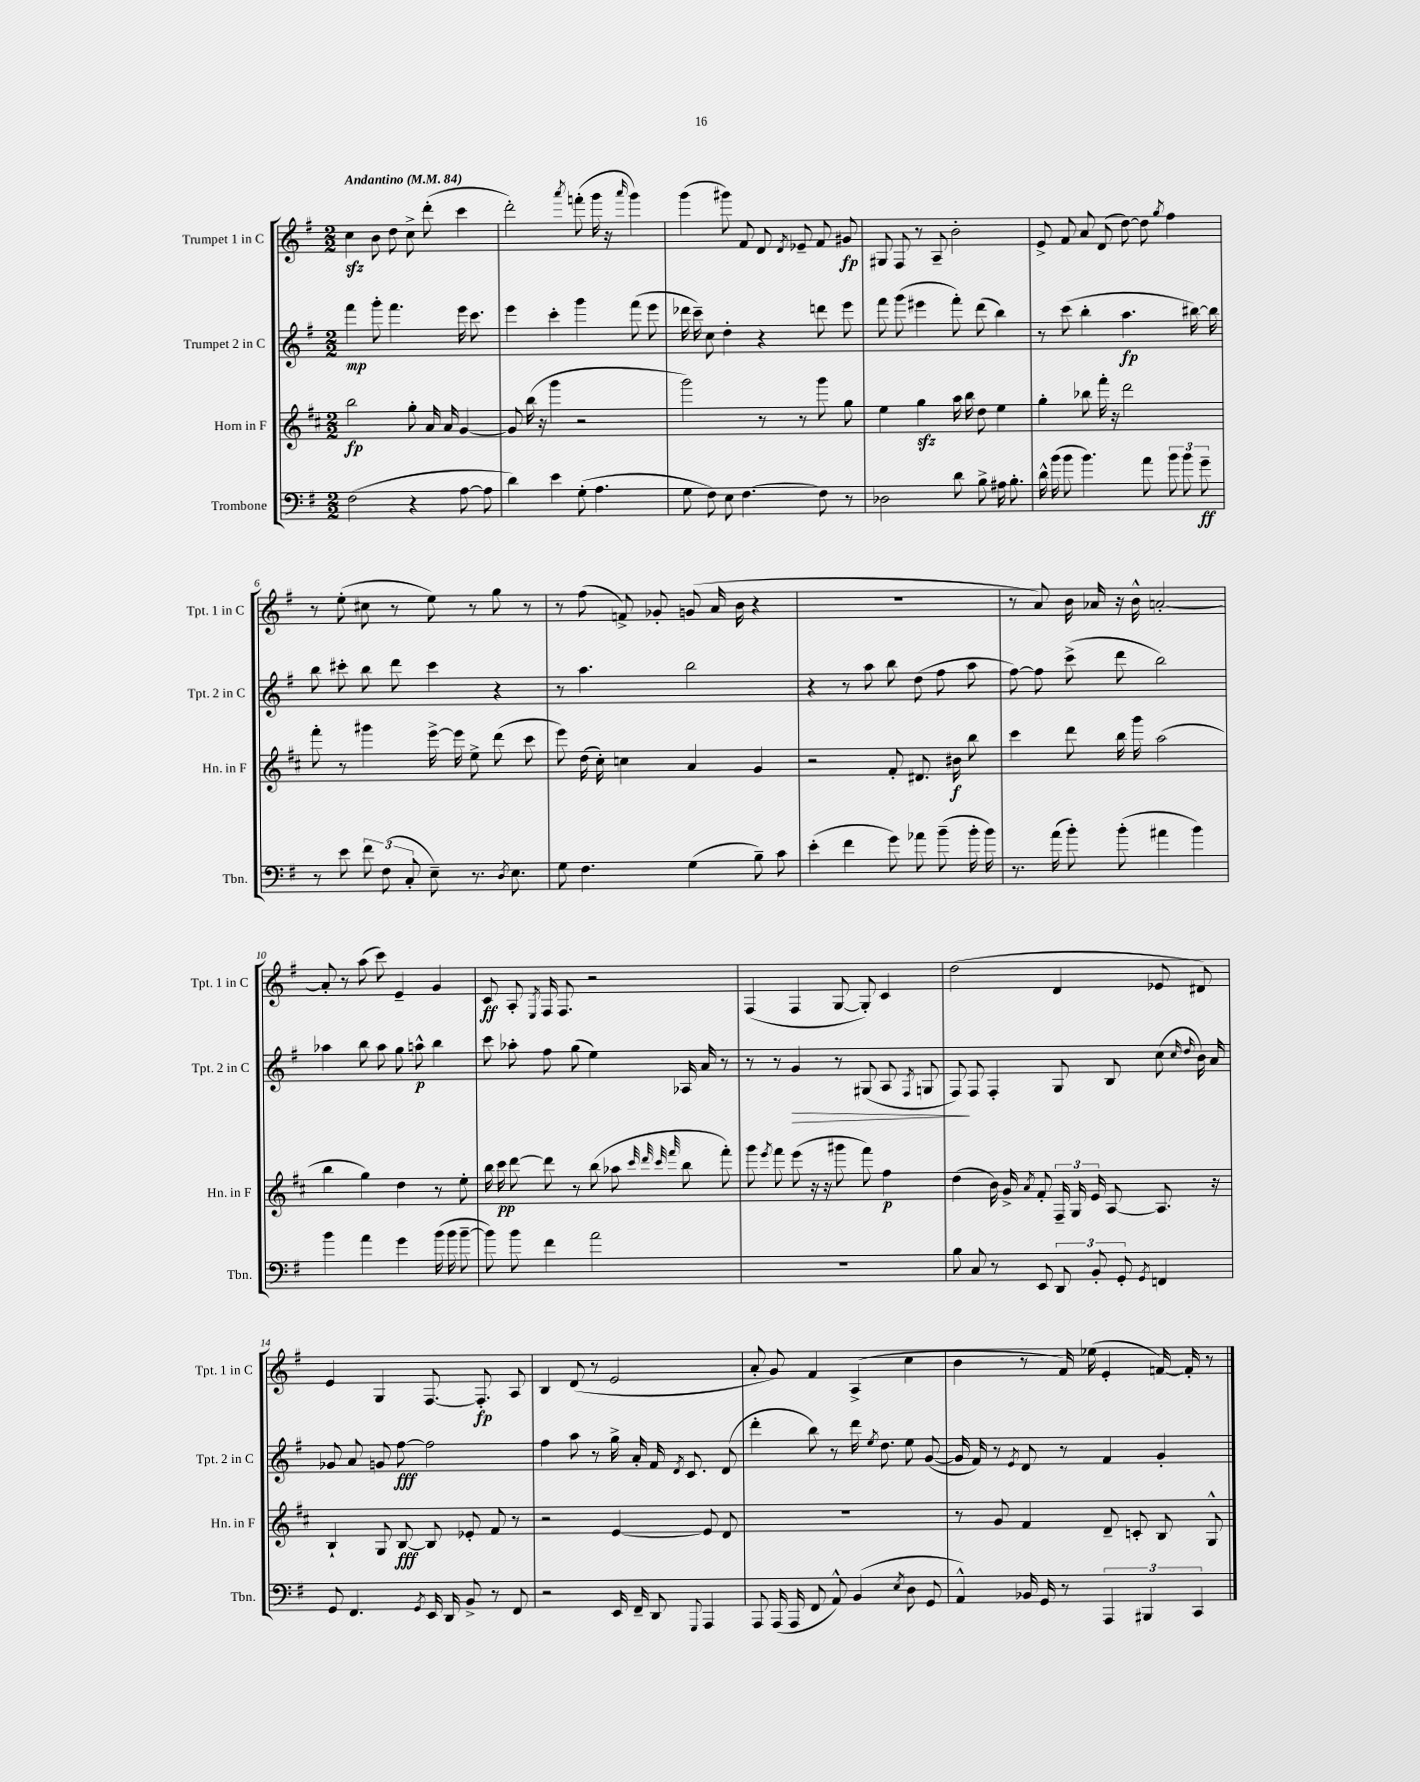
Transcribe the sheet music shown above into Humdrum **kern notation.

**kern	**dynam	**kern	**dynam	**kern	**dynam	**kern	**dynam
*part4	*part4	*part3	*part3	*part2	*part2	*part1	*part1
*staff4	*staff4	*staff3	*staff3	*staff2	*staff2	*staff1	*staff1
*I"Trombone	*	*I"Horn in F	*	*I"Trumpet 2 in C	*	*I"Trumpet 1 in C	*
*I'Tbn.	*	*I'Hn. in F	*	*I'Tpt. 2 in C	*	*I'Tpt. 1 in C	*
*clefF4	*	*clefG2	*	*clefG2	*	*clefG2	*
*k[f#]	*	*k[f#c#]	*	*k[f#]	*	*k[f#]	*
*M2/2	*	*M2/2	*	*M2/2	*	*M2/2	*
*MM84	*	*MM84	*	*MM84	*	*MM84	*
=1	=1	=1	=1	=1	=1	=1	=1
!	!	!	!	!	!	!LO:TX:a:B:t=Andantino	!
(2F#\	.	2bb\	fp	4fff#\	mp	4cczz\	.
.	.	.	.	8ggg'\	.	8b\	.
.	.	.	.	4.fff#\	.	8dd\	.
4r	.	8gg'\	.	.	.	8cc^\	.
.	.	16a/	.	.	.	(8ddd'\	.
.	.	16a/	.	.	.	.	.
[8A\	.	[4g/	.	16eee\	.	4ccc\	.
.	.	.	.	8.ccc\	.	.	.
8A\]	.	.	.	.	.	.	.
=2	=2	=2	=2	=2	=2	=2	=2
4d\)	.	8g/]	.	4eee\	.	2ddd'\)	.
.	.	(16bb\	.	.	.	.	.
.	.	16r	.	.	.	.	.
4e\	.	4ggg\	.	4ccc'\	.	.	.
.	.	.	.	.	.	8qaaa/	.
(8G'\	.	2r	.	4ggg\	.	(8fffn'\	.
4.A\	.	.	.	.	.	16ggg\	.
.	.	.	.	.	.	16r	.
.	.	.	.	.	.	16qqaaa/	.
.	.	.	.	(8fff#\	.	4ggg\)	.
.	.	.	.	8eee\	.	.	.
=3	=3	=3	=3	=3	=3	=3	=3
8G\	.	2ggg\)	.	16ddd-X\	.	(4ggg\	.
.	.	.	.	16ccc~\)	.	.	.
8F#\)	.	.	.	8cc\	.	.	.
8E\	.	.	.	4dd'\	.	8ggg#X\)	.
[4.F#\	.	.	.	.	.	8f#/	.
.	.	8r	.	4r	.	8d/	.
.	.	.	.	.	.	8qd/	.
.	.	8r	.	.	.	8e-X~/	.
8F#\]	.	8ggg\	.	8dddn\	.	8f#/	.
8r	.	8gg\	.	8eee\	.	8g#X/	fp
=4	=4	=4	=4	=4	=4	=4	=4
2D-X\	.	4ee\	.	8fff#\	.	8G#X/	.
.	.	.	.	(8ggg\	.	8F#/	.
.	.	4ggzz\	.	4eee#X\	.	8r	.
.	.	.	.	.	.	8A~/	.
8d\	.	16aa\	.	8fff#'\)	.	2b'\	.
.	.	16bb\	.	.	.	.	.
8B^\	.	8dd\	.	(8ddd\	.	.	.
16A#X\	.	4ee\	.	4bb\)	.	.	.
8.B'\	.	.	.	.	.	.	.
=5	=5	=5	=5	=5	=5	=5	=5
16d^^\	.	4gg'\	.	8r	.	8e^/	.
(16b\	.	.	.	.	.	.	.
8b\	.	.	.	(8ccc\	.	8f#/	.
4.b\)	.	8bb-X\	.	4bb'\	.	8a/	.
.	.	16fff#'\	.	.	.	(8d/	.
.	.	16r	.	.	.	.	.
.	.	2ddd\	.	4.aa\	fp	[8dd\)	.
8a\	.	.	.	.	.	8dd\]	.
.	.	.	.	.	.	8qgg/	.
12b\	.	.	.	.	.	4ff#\	.
12b\	.	.	.	.	.	.	.
.	.	.	.	[16bb#X\)	.	.	.
12g~\	ff	.	.	.	.	.	.
.	.	.	.	16bb#\]	.	.	.
!!LO:LB:g=z
=6	=6	=6	=6	=6	=6	=6	=6
8r	.	8fff#'\	.	8bb\	.	8r	.
8e\	.	8r	.	8ccc#X'\	.	(8ee'\	.
12f#\	.	4ggg#X\	.	8bb\	.	8cc#X\	.
(12F#\	.	.	.	.	.	.	.
.	.	.	.	8ddd\	.	8r	.
12C'/	.	.	.	.	.	.	.
8E~\)	.	[16eee^\	.	4ccc#\	.	8ee\)	.
.	.	16eee\]	.	.	.	.	.
8.r	.	8ee^\	.	.	.	8r	.
.	.	(8ddd\	.	4r	.	8gg\	.
8qD/	.	.	.	.	.	.	.
8.E\	.	.	.	.	.	.	.
.	.	8ccc#\	.	.	.	8r	.
=7	=7	=7	=7	=7	=7	=7	=7
8G\	.	8eee\)	.	8r	.	8r	.
4.F#\	.	(16dd\	.	4.aa\	.	(8ff#\	.
.	.	16cc#'\)	.	.	.	.	.
.	.	4ccn\	.	.	.	8fn^/)	.
.	.	.	.	.	.	8g-X'/	.
(4G\	.	4a/	.	2bb\	.	(8gn/	.
.	.	.	.	.	.	16a/	.
.	.	.	.	.	.	16b\	.
8B~\)	.	4g/	.	.	.	4r	.
8c\	.	.	.	.	.	.	.
=8	=8	=8	=8	=8	=8	=8	=8
(4e'\	.	2r	.	4r	.	1r	.
4f#\	.	.	.	8r	.	.	.
.	.	.	.	8aa\	.	.	.
8g\)	.	8f#'/	.	8bb\	.	.	.
8a-X\	.	8.d#X/	.	(8dd\	.	.	.
(8b~\	.	.	.	8ff#\	.	.	.
.	.	16b#X\	f	.	.	.	.
16b'\	.	8bb\	.	8aa\	.	.	.
16b\)	.	.	.	.	.	.	.
=9	=9	=9	=9	=9	=9	=9	=9
8.r	.	4ccc#\	.	[8ff#\)	.	8r	.
.	.	.	.	8ff#\]	.	8a/)	.
(16a\	.	.	.	.	.	.	.
8b'\)	.	8ddd\	.	(8ccc^\	.	16b\	.
.	.	.	.	.	.	16a-X/	.
(8b'\	.	16bb\	.	8ddd\	.	16r	.
.	.	16ggg\	.	.	.	16b^^\	.
4a#X\	.	(2aa\	.	2bb\)	.	[2an'/	.
4b\)	.	.	.	.	.	.	.
!!LO:LB:g=z
=10	=10	=10	=10	=10	=10	=10	=10
4b\	.	4bb\	.	4aa-X\	.	8a'/]	.
.	.	.	.	.	.	8r	.
4a\	.	4gg\)	.	8bb\	.	(8aa\	.
.	.	.	.	8aa-\	.	8ccc\)	.
4g\	.	4dd\	.	8gg\	.	4e~/	.
.	.	.	.	8aan^^\	p	.	.
(16b\	.	8r	.	4bb\	.	4g/	.
16b\	.	.	.	.	.	.	.
[8b~\	.	8ee'\	.	.	.	.	.
=11	=11	=11	=11	=11	=11	=11	=11
8b\])	.	16bb\	.	8ccc\	.	8c/	ff
.	.	16ccc#\	pp	.	.	.	.
8b\	.	[8ddd\	.	8aa-X'\	.	8A'/	.
.	.	.	.	.	.	8qE/	.
4f#\	.	8ddd\]	.	8ff#\	.	16F#/	.
.	.	.	.	.	.	8.F#/	.
.	.	8r	.	(8gg\	.	.	.
2a\	.	(8bb\	.	4ee\)	.	2r	.
.	.	8aa-X\	.	.	.	.	.
.	.	32qqccc#/	.	.	.	.	.
.	.	32qqddd/	.	.	.	.	.
.	.	32qqccc#/	.	.	.	.	.
.	.	32qqfff#/	.	.	.	.	.
.	.	8bb\	.	16A-X/	.	.	.
.	.	.	.	16a/	.	.	.
.	.	8fff#'\)	.	8r	.	.	.
=12	=12	=12	=12	=12	=12	=12	=12
1r	.	8ggg\	.	8r	.	(4F#/	.
.	.	8qeee/	.	.	.	.	.
.	.	8fff#\	.	8r	.	.	.
!	!	!	!	!	!LO:HP:b	!	!
.	.	(8eee\	.	4g/	>	4F#/	.
.	.	16r	.	.	.	.	.
.	.	16r	.	.	.	.	.
.	.	8ggg#X\	.	8r	.	[8G/	.
.	.	8fff#\)	.	(8G#X/	.	8G'/])	.
.	.	4ff#\	p	8A/	.	4c/	.
.	.	.	.	8qF#/	.	.	.
.	.	.	.	8Gn/	.	.	.
=13	=13	=13	=13	=13	=13	=13	=13
8B\	.	(4dd\	.	8F#/)	.	(2dd\	.
8C/	.	.	.	8F#/	]	.	.
8r	.	16b\)	.	4F#'/	.	.	.
.	.	16g^/	.	.	.	.	.
.	.	8qa/	.	.	.	.	.
8EE/	.	8f#'/	.	.	.	.	.
12DD/	.	24F#~/	.	8G/	.	4d/	.
.	.	24G/	.	.	.	.	.
12BB'/	.	24e/	.	.	.	.	.
.	.	[8A/	.	8B/	.	.	.
12GG'/	.	.	.	.	.	.	.
8qGG/	.	.	.	.	.	.	.
4FFn/	.	8.A/]	.	(8cc\	.	8e-X/	.
.	.	.	.	16qqcc/	.	.	.
.	.	.	.	16qqdd/	.	.	.
.	.	.	.	16b\)	.	8d#X/)	.
.	.	16r	.	16a/	.	.	.
!!LO:LB:g=z
=14	=14	=14	=14	=14	=14	=14	=14
8GG/	.	4B`/	.	8g-X/	.	4e/	.
4.FF#/	.	.	.	8a/	.	.	.
.	.	8G/	.	8gn/	.	4G/	.
.	.	[8B/	fff	[8ff#\	fff	.	.
8qGG/	.	.	.	.	.	.	.
16EE/	.	8B/]	.	2ff#\]	.	[8.F#/	.
16DD/	.	.	.	.	.	.	.
8BB^/	.	8e-X'/	.	.	.	.	.
.	.	.	.	.	.	8.F#'/]	fp
8r	.	8f#/	.	.	.	.	.
8FF#/	.	8r	.	.	.	8A/	.
=15	=15	=15	=15	=15	=15	=15	=15
2r	.	2r	.	4ff#\	.	4B/	.
.	.	.	.	8aa\	.	(8d/	.
.	.	.	.	8r	.	8r	.
16EE/	.	[4e/	.	16gg^\	.	2e/	.
16FF#~/	.	.	.	16a'/	.	.	.
8DD/	.	.	.	16f#/	.	.	.
.	.	.	.	8qd/	.	.	.
.	.	.	.	8.c/	.	.	.
8qqGGG/	.	.	.	.	.	.	.
4AAA/	.	8e/]	.	.	.	.	.
.	.	8d/	.	(8d/	.	.	.
=16	=16	=16	=16	=16	=16	=16	=16
8AAA/	.	1r	.	4ddd'\	.	8a'/	.
(16AAA/	.	.	.	.	.	8g/)	.
16AAA/	.	.	.	.	.	.	.
8FF#/	.	.	.	8bb\)	.	4f#/	.
8AA^^/)	.	.	.	8r	.	.	.
(4BB/	.	.	.	16ddd\	.	(4A^/	.
.	.	.	.	8qee/	.	.	.
.	.	.	.	8.dd\	.	.	.
8qE/	.	.	.	.	.	.	.
8D\	.	.	.	8ee\	.	4cc\	.
8GG/	.	.	.	([8g/	.	.	.
=17	=17	=17	=17	=17	=17	=17	=17
4AA^^/)	.	8r	.	16g/]	.	4b\	.
.	.	.	.	16f#/)	.	.	.
.	.	8g/	.	8r	.	.	.
.	.	.	.	8qe/	.	.	.
16BB-X/	.	4f#/	.	8d/	.	8r	.
16GG/	.	.	.	.	.	.	.
8r	.	.	.	8r	.	16f#/)	.
.	.	.	.	.	.	(16ee-X\	.
6AAA/	.	8d~/	.	4f#/	.	4e'/	.
.	.	8cn'/	.	.	.	.	.
6BBB#X/	.	.	.	.	.	.	.
.	.	8B/	.	4g'/	.	[16fn/)	.
.	.	.	.	.	.	16f'/]	.
6CC/	.	.	.	.	.	.	.
.	.	8G^^/	.	.	.	8r	.
==	==	==	==	==	==	==	==
*-	*-	*-	*-	*-	*-	*-	*-
